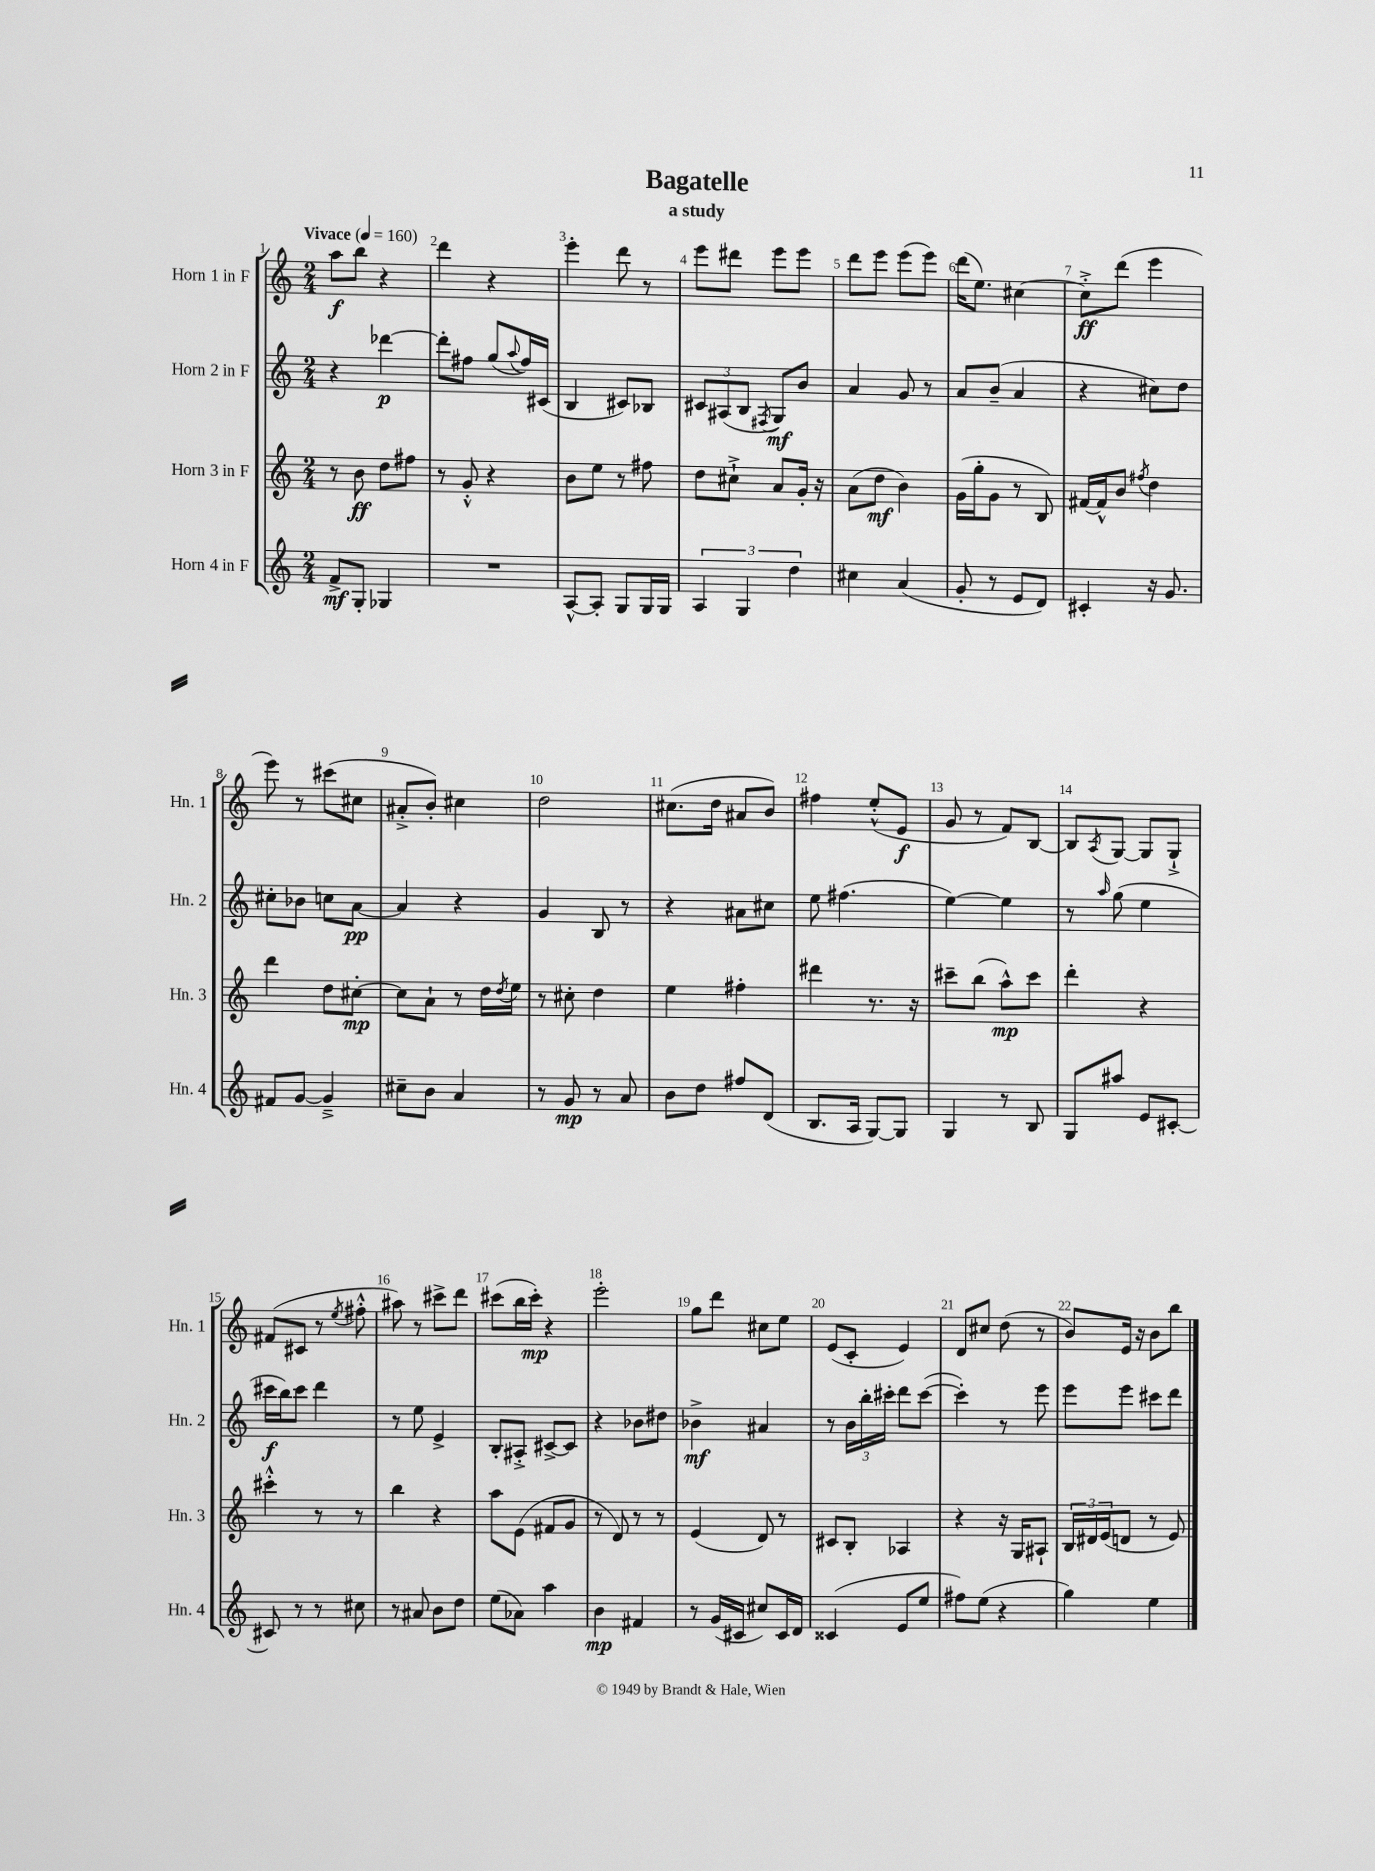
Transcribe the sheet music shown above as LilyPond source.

\header { title = "Bagatelle" subtitle = "a study" }
<<
\new StaffGroup <<
\new Staff = "s0" \with { instrumentName = "Horn 1 in F" shortInstrumentName = "Hn. 1" } {
    \clef treble \key c \major \numericTimeSignature \time 2/4 \tempo "Vivace" 4 = 160
    a''8\f b''8 r4 |
    d'''4 r4 |
    e'''4-. d'''8 r8 |
    e'''8 dis'''8 e'''8 e'''8 |
    d'''8 e'''8 e'''8( e'''8) |
    d'''16( e''8.) cis''4~ |
    cis''8-.->\ff d'''8( e'''4 |
    e'''8) r8 cis'''8( cis''8 |
    ais'8-.-> b'8-.) cis''4 |
    d''2 |
    cis''8.( d''16 ais'8 b'8) |
    fis''4 e''8-.-^( e'8\f |
    g'8 r8 f'8) b8~ |
    b8 \acciaccatura { a8 } g8~ g8 g8-!-> |
    fis'8( cis'8 r8 \acciaccatura { e''8 } fis''8-.-^ |
    ais''8) r8 cis'''8-> d'''8 |
    cis'''8( b''16 cis'''16-.\mp) r4 |
    e'''2-. |
    g''8 d'''8 cis''8 e''8 |
    e'8( c'8-. e'4) |
    d'8 cis''8 d''8( r8 |
    b'8) e'16 r16 b'8 b''8 \bar "|." |
}
\new Staff = "s1" \with { instrumentName = "Horn 2 in F" shortInstrumentName = "Hn. 2" } {
    \clef treble \key c \major \numericTimeSignature \time 2/4
    r4 des'''4~\p |
    des'''8-. fis''8 g''8( \appoggiatura { a''8 } fis''16) cis'16( |
    b4 cis'8) bes8 |
    \tuplet 3/2 { cis'8 ais8( b8 } \acciaccatura { fis8 } g8\mf) b'8 |
    a'4 g'8 r8 |
    a'8 b'8--( a'4 |
    r4 cis''8) d''8 |
    cis''8-. bes'8 c''8 a'8~\pp |
    a'4 r4 |
    g'4 b8 r8 |
    r4 ais'8 cis''8 |
    e''8 fis''4.( |
    e''4~) e''4 |
    r8 \grace { a''16 } g''8( e''4 |
    cis'''16\f b''16) cis'''8 d'''4 |
    r8 e''8 e'4-> |
    b8-. ais8-.-> cis'8~-> cis'8 |
    r4 bes'8 dis''8 |
    bes'4->\mf ais'4 |
    r8 \tuplet 3/2 { b'16 b''16-. cis'''16-. } d'''8 cis'''8~( |
    cis'''4-.) r8 e'''8 |
    e'''8 e'''8 cis'''8 d'''8 \bar "|." |
}
\new Staff = "s2" \with { instrumentName = "Horn 3 in F" shortInstrumentName = "Hn. 3" } {
    \clef treble \key c \major \numericTimeSignature \time 2/4
    r8 b'8\ff d''8 fis''8 |
    r8 g'8-.-^ r4 |
    b'8 e''8 r8 fis''8 |
    d''8 cis''8-!-> a'8 g'16-. r16 |
    a'8( d''8\mf b'4) |
    g'16( g''16-. g'8 r8 b8) |
    fis'16~ fis'16-^ b'8 \acciaccatura { fis''8 } d''4 |
    d'''4 d''8 cis''8~-.\mp |
    cis''8 a'8-! r8 d''16 \acciaccatura { d''8 } e''16 |
    r8 cis''8-. d''4 |
    e''4 fis''4-. |
    dis'''4 r8. r16 |
    cis'''8-- b''8( a''8-^\mp) cis'''8 |
    d'''4-. r4 |
    cis'''4-.-^ r8 r8 |
    b''4 r4 |
    a''8 e'8( fis'8 g'8 |
    r8 d'8) r8 r8 |
    e'4( d'8) r8 |
    cis'8 b8-. aes4 |
    r4 r16 g16 ais8-! |
    \tuplet 3/2 { b16 dis'16 e'16( } d'8 r8 e'8) \bar "|." |
}
\new Staff = "s3" \with { instrumentName = "Horn 4 in F" shortInstrumentName = "Hn. 4" } {
    \clef treble \key c \major \numericTimeSignature \time 2/4
    f'8->\mf g8-. ges4 |
    R2 |
    a8~-^ a8-. g8 g16 g16 |
    \tuplet 3/2 { a4 g4 d''4 } |
    cis''4 a'4( |
    g'8-. r8 e'8 d'8) |
    cis'4-. r16 g'8. |
    fis'8 g'8~ g'4---> |
    cis''8-- b'8 a'4 |
    r8 g'8\mp r8 a'8 |
    b'8 d''8 fis''8 d'8( |
    b8. a16 g8~) g8 |
    g4 r8 b8 |
    g8 ais''8 e'8 cis'8~-. |
    cis'8 r8 r8 cis''8 |
    r8 ais'8 b'8 d''8 |
    e''8( aes'8) a''4 |
    b'4\mp fis'4 |
    r8 g'16( cis'16 cis''8) cis'16 d'16 |
    cisis'4( e'8 e''8 |
    fis''8) e''8( r4 |
    g''4) e''4 \bar "|." |
}
>>
>>
\layout { \context { \Score \override BarNumber.break-visibility = ##(#f #t #t) barNumberVisibility = #all-bar-numbers-visible } }
